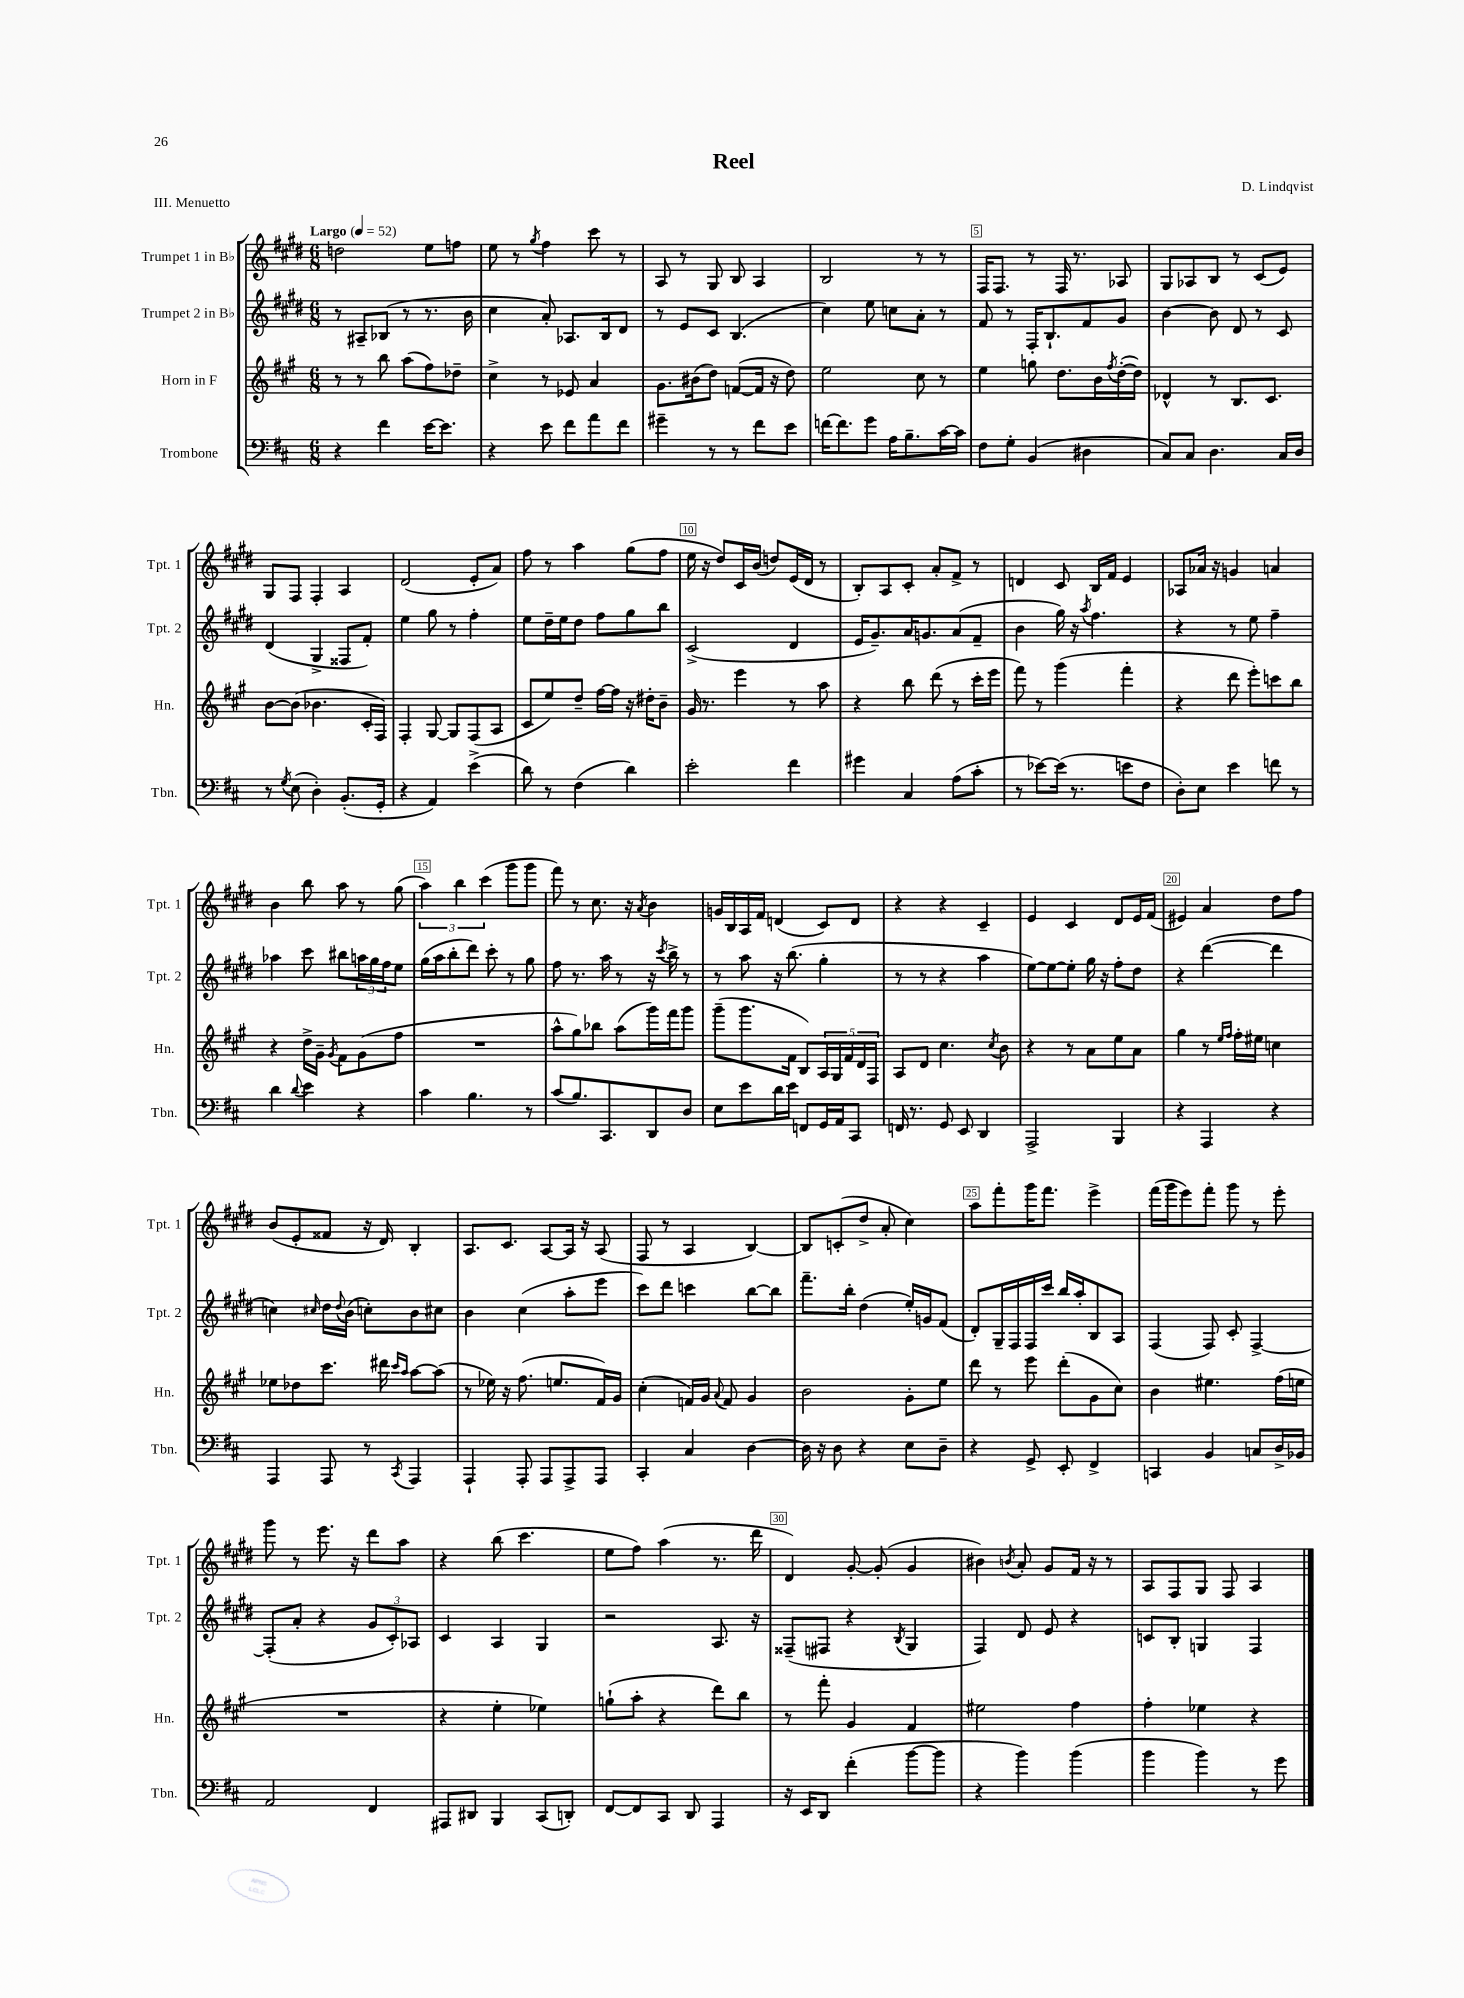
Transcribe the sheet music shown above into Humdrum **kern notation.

**kern	**kern	**kern	**kern
*part4	*part3	*part2	*part1
*staff4	*staff3	*staff2	*staff1
*I"Trombone	*I"Horn in F	*I"Trumpet 2 in B♭	*I"Trumpet 1 in B♭
*I'Tbn.	*I'Hn.	*I'Tpt. 2	*I'Tpt. 1
*clefF4	*clefG2	*clefG2	*clefG2
*k[f#c#]	*k[f#c#g#]	*k[f#c#g#d#]	*k[f#c#g#d#]
*M6/8	*M6/8	*M6/8	*M6/8
*MM52	*MM52	*MM52	*MM52
=1	=1	=1	=1
!	!	!	!LO:TX:a:B:t=Largo
4r	8r	8r	2ddn\
.	8r	8A#X~/L	.
4f#\	8bb\	(8B-X/J	.
.	(8aa\L	8r	.
[16e\KL	8ff#\)	8.r	8ee\L
8.e\J]	.	.	.
.	8dd-X~\J	.	8ffn\J
.	.	16b\	.
=2	=2	=2	=2
4r	4cc#^\	4cc#\	8ee\
.	.	.	8r
.	.	.	8qgg#/
8e\	8r	8a'/)	4ff#\
8f#\L	8e-X/	8.A-X/L	.
8a\	4a/	.	8ccc#\
.	.	16B/k	.
8f#\J	.	8d#/J	8r
=3	=3	=3	=3
4g#X~\	8.g#\L	8r	8A/
.	.	8e/L	8r
.	(16b#X\k	.	.
8r	8dd\J)	8c#/J	8G#/
8r	([8fn/L	(4.B/	8B/
8f#\L	16f/Jk]	.	4A/
.	16r	.	.
8e\J	8dd\)	.	.
=4	=4	=4	=4
[16fn\KL	2ee\	4cc#\)	2B/
8.f\]	.	.	.
8g\J	.	8ee\	.
16A\KL	.	8ccn\L	.
8.B~\	.	.	.
.	8cc#\	8a'\J	8r
[16c#\L	8r	8r	8r
16c#\JJ]	.	.	.
=5	=5	=5	=5
8F#\L	4ee\	8f#/	16F#/KL
.	.	.	8.F#/J
8G'\J	.	8r	.
(4BB/	8ggn\	16F#'/KL	8r
.	.	8.B`/	.
.	8.dd\L	.	16F#/
.	.	.	8.r
4D#X\	.	8f#/	.
.	16b\L	.	.
.	8qff#/	.	.
.	([16dd'\	8g#/J	8A-X/
.	16dd\JJ])	.	.
=6	=6	=6	=6
8C#/L)	4d-X^^/	[4b\	8G#/L
8C#/J	.	.	8A-X/
4.D\	8r	8b\]	8B/J
.	8.B/L	8d#/	8r
.	.	8r	(8c#/L
.	8.c#/J	.	.
16C#/LL	.	8c#/	8e/J)
16D/JJ	.	.	.
!!LO:LB:g=z
=7	=7	=7	=7
8r	[8b\L	(4d#/	8G#/L
8qG/	.	.	.
(8E\	(8b\J]	.	8F#/J
4D'\)	4.b-X\	4G#^/	4F#'/
(8.BB'/L	.	8F##X/L	4A/
.	16c#'/LL	8f#'/J)	.
16GG'/Jk	16F#/JJ)	.	.
=8	=8	=8	=8
4r	4F#'/	4ee\	(2d#/
4AA/)	[8G#/	8gg#\	.
.	8G#/L]	8r	.
(4e^\	(8F#/	4ff#'\	8e'/L
.	8A/J	.	8a/J)
=9	=9	=9	=9
8d\)	8c#/L	8ee\L	8ff#\
8r	8ee/)	16dd#~\L	8r
.	.	16ee\J	.
(4F#\	8dd~/J	8dd#\J	4aa\
.	[16ff#\LL	8ff#\L	.
.	16ff#\JJ]	.	.
4d\)	16r	8gg#\	(8gg#\L
.	16dd#X'\KL	.	.
.	8b~\J	8bb\J	8ff#\J
=10	=10	=10	=10
2e'\	16g#/	(2c#^/	16ee\
.	8.r	.	16r
.	.	.	8dd#/L)
.	4eee\	.	16c#/L
.	.	.	(16b/JJ
.	.	.	8ddn/L)
4f#\	8r	4d#/	(16e/L
.	.	.	16d#/JJ
.	8aa\	.	8r
=11	=11	=11	=11
4g#X\	4r	16e/KL	8B'/L)
.	.	8.g#~/)	.
.	.	.	8A/
4C#/	8bb\	16a/K	8c#'/J
.	.	8.gn/	.
.	(8ddd\	.	8a'/L
(8A\L	8r	(8a/	8f#^/J
8c#'\J	16ccc#'\LL	8f#~/J	8r
.	16eee\JJ	.	.
=12	=12	=12	=12
8r	8fff#\)	4b\	4dn/
[8e-X\L)	8r	.	.
(16e-\Jk]	(4ggg#\	16gg#\)	8c#/
8.r	.	16r	.
.	.	8qaa/	.
.	.	4.ff#\	16B/LL
.	.	.	16f#/JJ
8en\L	4fff#'\	.	4e/
8F#\J	.	.	.
=13	=13	=13	=13
8D'\L)	4r	4r	8A-X/L
8E\J	.	.	16a-X/Jk
.	.	.	16r
4e\	8ddd\	8r	4gn/
.	8eee'\L)	8ee\	.
8fn\	8cccn\	4ff#~\	4an/
8r	8bb\J	.	.
!!LO:LB:g=z
=14	=14	=14	=14
4d\	4r	4aa-X\	4b\
8qqd/	.	.	.
4e\	16dd^\LL	8ccc#\	8bb\
.	16g#~\JJ	.	.
.	8qg#/	.	.
.	8f#\L	8bb#X\L	8aa\
4r	(8g#\	24aan\L	8r
.	.	24gg#\	.
.	.	24ff#\J	.
.	8ff#\J	8ee\J	(8gg#\
=15	=15	=15	=15
4c#\	2.r	(16gg#\LL	6aa\)
.	.	16aa\J	.
.	.	8bb'\	.
.	.	.	6bb\
4.B\	.	8ddd#\J)	.
.	.	.	(6ccc#\
.	.	8ccc#'\	.
.	.	8r	8ggg#\L
8r	.	8gg#\	8ggg#\J
=16	=16	=16	=16
(8c#/L	8aa^^\L	8ff#\	8fff#\)
8.B/)	8gg#\)	8.r	8r
.	8bb-X\J	.	8.cc#\
8.CC#/	.	16aa\	.
.	(8aa\L	8r	.
.	.	.	16r
.	.	.	8qa/
8DD/	16ggg#\L)	16r	4b\
.	.	8qccc#/	.
.	16fff#\J	16bb^\	.
8D/J	8ggg#\J	8r	.
=17	=17	=17	=17
8E\L	(8ggg#~\L	8r	16gn/LL
.	.	.	16B/
8e\	8.ggg#\	8aa\	16A/
.	.	.	16f#/JJ
16d\L	.	16r	(4dn/
16e\JJ	16f#\Jk	(8.bb\	.
8FFn/L	8B/L)	.	.
16GG/L	20A/L	4gg#'\	8c#/L)
.	20G#/	.	.
16AA/J	.	.	.
.	20f#/	.	.
8CC#/J	.	.	8d/J
.	20d/	.	.
.	20F#/JJ	.	.
=18	=18	=18	=18
16FFn/	8A/L	8r	4r
8.r	.	.	.
.	8d/J	8r	.
8GG/	4.cc#\	4r	4r
8EE/	.	.	.
4DD/	.	4aa\	4c#~/
.	8qcc#/	.	.
.	8b\	.	.
=19	=19	=19	=19
2AAA^/	4r	[8ee\L)	4e/
.	.	8ee\_	.
.	8r	8ee'\J]	4c#/
.	8a\L	16gg#\	.
.	.	16r	.
4BBB/	8ee\	8ff#'\L	8d#/L
.	8a\J	8dd#\J	16e/L
.	.	.	(16f#/JJ
=20	=20	=20	=20
4r	4gg#\	4r	4e#X/)
4AAA/	8r	([4ddd#\	4a/
.	16qqee/LL	.	.
.	16qqff#/JJ	.	.
.	16ff#'\LL	.	.
.	16ee#X\JJ	.	.
4r	4ccn\	4ddd#\]	8dd#\L
.	.	.	8ff#\J
!!LO:LB:g=z
=21	=21	=21	=21
4AAA/	8ee-X\L	4ccn\)	(8b/L
.	8dd-X\	.	8e'/
.	.	16qqcc#X/	.
8AAA/	8.ccc#\J	16dd#\LL	8f##X/J
.	.	8qqdd#/	.
.	.	(16b\JJ	.
8r	.	8ccn'\L)	16r
.	16ddd#X\	.	16d#/)
.	16qqccc#/LL	.	.
8qCC#/	16qqaa/JJ	.	.
4AAA/	[8aa\L	8b\	4B'/
.	(8aa\J]	8cc#X\J	.
=22	=22	=22	=22
4AAA`/	8r	4b\	8.A/L
.	16ee-X\)	.	.
.	16r	.	8.c#/J
8AAA'/	(8.ff#\	(4cc#\	.
8AAA/L	.	.	[8A/L
.	8.een/L	.	.
8AAA^/	.	8aa'\L	16A/Jk]
.	.	.	16r
8AAA/J	16f#/L)	8eee\J	(8A/
.	16g#/JJ	.	.
=23	=23	=23	=23
4CC#'/	(4cc#'\	8ccc#\L)	8F#/
.	.	8ddd#\J	8r
4C#/	16fn/LL)	4cccn\	4A/
.	16g#/JJ	.	.
.	8qqa/	.	.
.	8f/	.	.
[4D\	4g#/	[8bb\L	[4B/)
.	.	8bb\J]	.
=24	=24	=24	=24
16D\]	2b\	8.fff#~\L	8B/L]
16r	.	.	.
8D\	.	.	(8cn'/
.	.	16bb'\Jk	.
4r	.	(4dd#\	8dd#^/J
.	.	.	8a'/
8E\L	8g#'\L	16ee'/LL)	4cc#\)
.	.	16gn/J	.
8D~\J	8ee\J	(8f#/J	.
=25	=25	=25	=25
4r	8ddd\	8d#'/L)	8aa\L
.	8r	16G#~/L	8fff#'\
.	.	16F#/	.
8GG^/	8eee\	16F#/	16ggg#\K
.	.	16ccc#/JJ	8.fff#\J
8EE'/	(8ddd'\L	16bb/LL	.
.	.	16aa'/J	.
4FF#^/	8g#\	8B/	4eee^\
.	8cc#\J)	8A/J	.
=26	=26	=26	=26
4CCn/	4b\	(4F#/	(16fff#\LL
.	.	.	16ggg#\J
.	.	.	8eee\)
4BB/	4.ee#X\	8F#/)	8fff#'\J
.	.	8c#'/	8ggg#\
8Cn/L	.	[4F#^/	8r
16D^/L	(16ff#\LL	.	8eee'\
16BB-X/JJ	16een\JJ	.	.
!!LO:LB:g=z
=27	=27	=27	=27
2AA/	2.r	(8F#'/L]	8ggg#\
.	.	8a'/J	8r
.	.	4r	8.eee\
.	.	.	16r
4FF#/	.	12g#/L	8ddd#\L
.	.	12c#'/)	.
.	.	.	8aa\J
.	.	12A-X/J	.
=28	=28	=28	=28
8AAA#X/L	4r	4c#/	4r
8DD#X/J	.	.	.
4BBB/	4ee'\	4A/	(8bb\
.	.	.	4.ccc#\
(8CC#/L	4ee-X\)	4G#/	.
8DDn'/J)	.	.	.
=29	=29	=29	=29
[8FF#/L	(8ggn`\L	2r	8ee\L
8FF#/]	8aa'\J	.	8ff#\J)
8CC#/J	4r	.	(4aa\
8DD/	.	.	.
4AAA/	8ddd\L)	8.A/	8.r
.	8bb\J	.	.
.	.	16r	16ddd#\
=30	=30	=30	=30
16r	8r	(8F##X~/L	4d#/)
16EE/KL	.	.	.
8DD/J	8fff#'\	8F#X/J	.
(4f#'\	4g#/	4r	[8g#'/
.	.	.	(8g#'/]
.	.	8qB/	.
[8b\L	4f#/	4G#/	4g#/
8b\J]	.	.	.
=31	=31	=31	=31
4r	2ee#X\	4F#/)	4b#X\)
.	.	.	8qbn/
4b\)	.	8d#/	8a'/
.	.	8e/	8g#/L
(4b\	4ff#\	4r	16f#/Jk
.	.	.	16r
.	.	.	8r
=32	=32	=32	=32
4b\	4ff#'\	8cn/L	8A/L
.	.	8B'/J	8F#/
4b\)	4ee-X\	4Gn/	8G#/J
.	.	.	8F#/
8r	4r	4F#/	4A/
8g\	.	.	.
==	==	==	==
*-	*-	*-	*-
